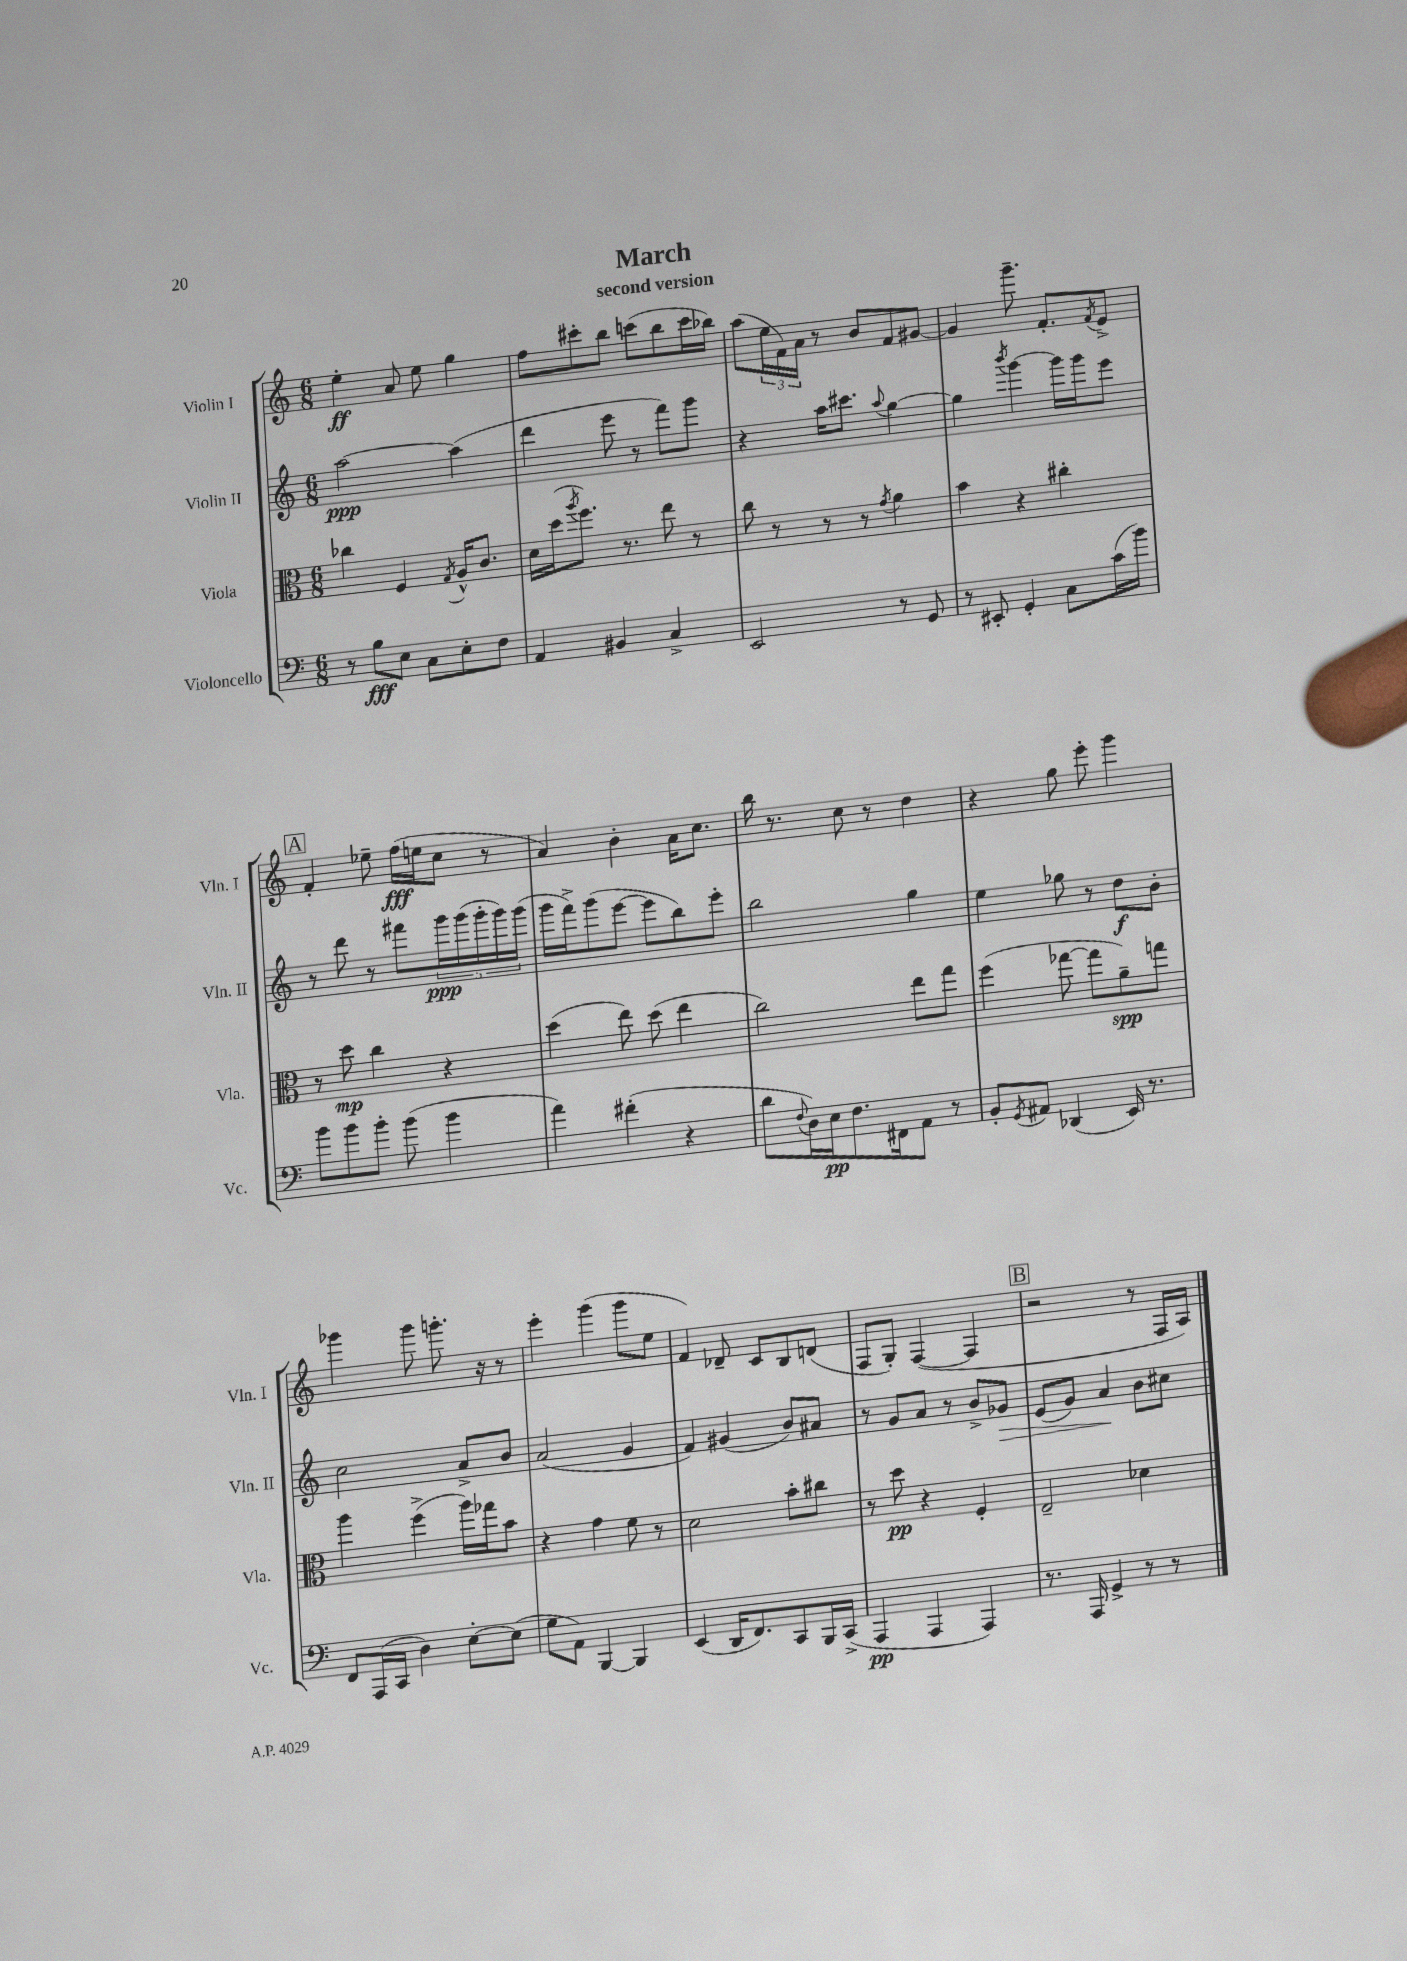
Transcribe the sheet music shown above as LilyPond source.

\header { title = "March" subtitle = "second version" }
<<
\new StaffGroup <<
\new Staff = "s0" \with { instrumentName = "Violin I" shortInstrumentName = "Vln. I" } {
    \clef treble \key c \major \numericTimeSignature \time 6/8
    e''4-.\ff a'8 e''8 g''4 |
    f''8 cis'''8-. b''8 c'''8( b''8 c'''16 bes''16) |
    a''8( \tuplet 3/2 { e''16 f'16) a'16 } r8 b'8 f'8 gis'8~ |
    gis'4 g'''8.-- f'8.-. \acciaccatura { f'8 } e'8-> |
    \mark \markup { \box "A" } f'4-. ees''8-- f''16\fff( e''16 c''8 r8 |
    a'4) b'4-. a'16 c''8. |
    b''16 r8. c''8 r8 d''4 |
    r4 g''8 e'''8-. g'''4 |
    ges'''4 ges'''8 g'''8.-. r16 r8 |
    e'''4-. g'''4( g'''8 e''8 |
    f'4) des'8-- c'8 b8 d'8( |
    f8 g8-.) f4~( f4 |
    \mark \markup { \box "B" } r2 r8 f16 a16) \bar "|." |
}
\new Staff = "s1" \with { instrumentName = "Violin II" shortInstrumentName = "Vln. II" } {
    \clef treble \key c \major \numericTimeSignature \time 6/8
    a''2~\ppp a''4( |
    d'''4 e'''8 r8 f'''8) g'''8 |
    r4 a''16 cis'''8. \appoggiatura { a''8 } g''4~ |
    g''4 \acciaccatura { b'''8 } g'''4~ g'''16 g'''16 e'''8 |
    \mark \markup { \box "A" } r8 d'''8 r8 fis'''8 \tuplet 5/4 { g'''16\ppp g'''16( g'''16-. g'''16) g'''16( } |
    g'''16 f'''16->) g'''8( e'''8~ e'''8 b''8) e'''8-. |
    b''2 g''4 |
    e''4 ges''8 r8 d''8\f b'8-. |
    c''2 a'8-> b'8 |
    a'2( g'4 |
    f'4) gis'4( b'8) ais'8 |
    r8 g'8 a'8 r8 b'8-> ges'8\> |
    \mark \markup { \box "B" } e'8( g'8) a'4\! b'8 cis''8 \bar "|." |
}
\new Staff = "s2" \with { instrumentName = "Viola" shortInstrumentName = "Vla." } {
    \clef alto \key c \major \numericTimeSignature \time 6/8
    ces''4 f4 \acciaccatura { g8 } a16-^ c'8. |
    d'16 d''16( \acciaccatura { a''8 } f''8.) r8. e''8 r8 |
    c''8 r8 r8 r8 \acciaccatura { g'8 } a'4 |
    b'4 r4 cis''4-. |
    \mark \markup { \box "A" } r8 d''8\mp c''4 r4 |
    d''4( e''8) d''8( e''4 |
    c''2) e''8 g''8 |
    f''4( ges''8~ ges''8 a'8--\spp) g''8 |
    a''4 f''4->( a''16) ges''16 b'8 |
    r4 g'4 f'8 r8 |
    d'2 b'8-. cis''8 |
    r8 d''8\pp r4 f4-. |
    \mark \markup { \box "B" } e2-- des'4 \bar "|." |
}
\new Staff = "s3" \with { instrumentName = "Violoncello" shortInstrumentName = "Vc." } {
    \clef bass \key c \major \numericTimeSignature \time 6/8
    r8 b8\fff e8 c8 e8-. f8 |
    a,4 bis,4 c4-> |
    e,2 r8 g,8 |
    r8 eis,8-. g,4-. c8 c'16( b'16) |
    \mark \markup { \box "A" } b'8 b'8 b'8-. b'8( b'4 |
    a'4) fis'4-.( r4 |
    d'8 \appoggiatura { f8 } d16) e16\pp f8. fis,16 a,8 r8 |
    b,8-. \acciaccatura { g,8 } ais,8 des,4( e,16) r8. |
    f,8 a,,16( c,16 d4) e8~-. e8( |
    g8 a,8) b,,4~ b,,4 |
    e,4( d,16 f,8.) c,8 b,,16 c,16->( |
    a,,4\pp a,,4 a,,4) |
    \mark \markup { \box "B" } r8. a,,16 g,4-> r8 r8 \bar "|." |
}
>>
>>
\layout { \context { \Score \remove "Bar_number_engraver" } }
